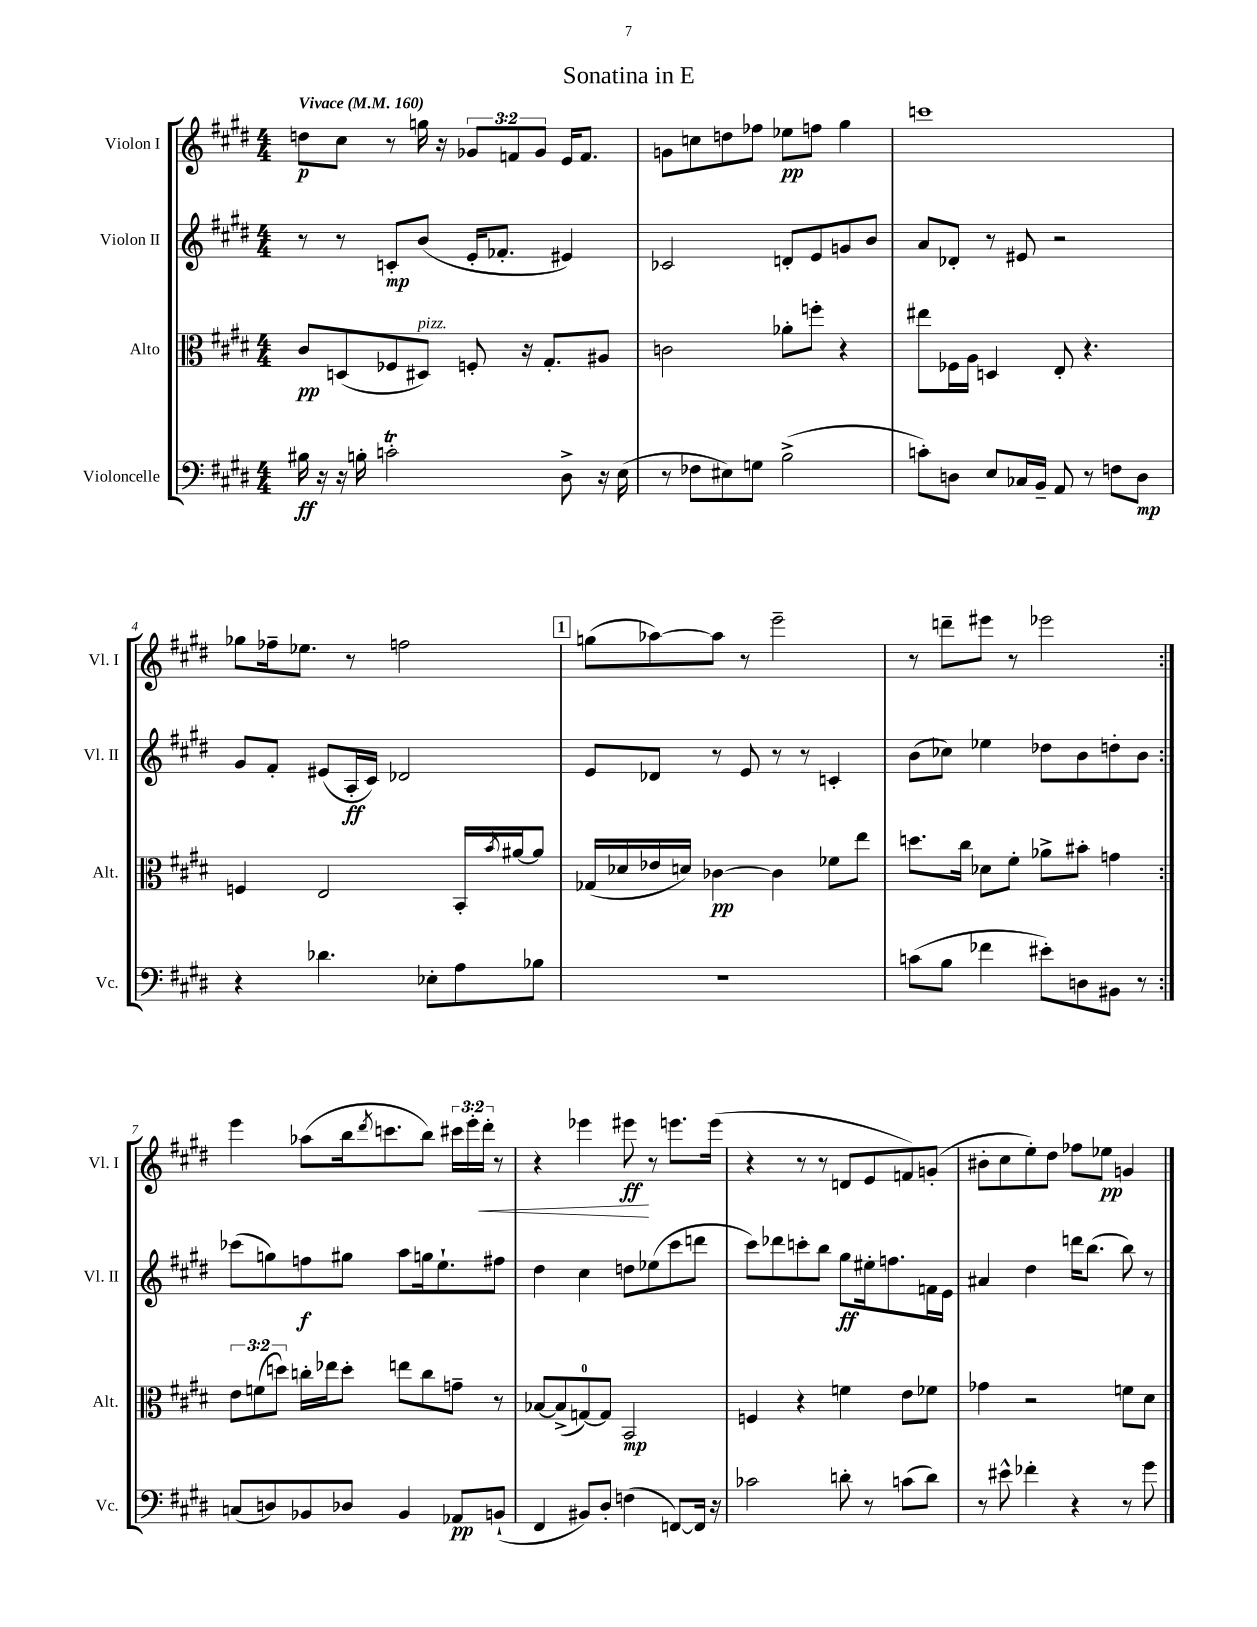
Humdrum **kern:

**kern	**kern	**kern	**kern
*staff4	*staff3	*staff2	*staff1
*clefF4	*clefC3	*clefG2	*clefG2
*k[f#c#g#d#]	*k[f#c#g#d#]	*k[f#c#g#d#]	*k[f#c#g#d#]
*M4/4	*M4/4	*M4/4	*M4/4
*MM160	*MM160	*MM160	*MM160
16B#	8c#	8r	8dd
16r	.	.	.
16r	(8D	8r	8cc#
16B'	.	.	.
2c'	8F-	8c'	8r
.	8D#)	(8b	16gg
.	.	.	16r
.	8F'	16e'	12g-
.	.	8.f-'	.
.	.	.	12f
.	16r	.	.
.	.	.	12g-
.	8.G#'	.	.
8D#^	.	4e#)	16e
.	.	.	8.f
16r	8A#	.	.
(16E	.	.	.
=	=	=	=
8r	2c	2c-	8g
8F-	.	.	8cc
8E#)	.	.	8dd
8G	.	.	8ff-
(2B^	8a-'	8d'	8ee-
.	8ff'	8e	8ff
.	4r	8g	4gg#
.	.	8b	.
=	=	=	=
8c')	8ee#	8a	1ccc
8D	16F-	8d-'	.
.	16A	.	.
8E	4D	8r	.
16C-	.	8e#	.
16BB~	.	.	.
8AA	8E'	2r	.
8r	4.r	.	.
8F	.	.	.
8D	.	.	.
=	=	=	=
4r	4F	8g#	8gg-
.	.	8f#'	16ff-~
.	.	.	8.ee-
4.d-	2E	(8e#	.
.	.	16A'	8r
.	.	16c#)	.
.	.	2d-	2ff
8E-'	.	.	.
8A	16BB'	.	.
.	8qb	.	.
.	[16a#	.	.
8B-	8a#]	.	.
=	=	=	=
1r	(16G-	8e	(8gg
.	16d-	.	.
.	16e-	8d-	[8aa-)
.	16d)	.	.
.	[4c-	8r	8aa-]
.	.	8e	8r
.	4c-]	8r	2eee~
.	.	8r	.
.	8f-	4c'	.
.	8ee	.	.
=	=	=	=
(8c	8.dd	(8b	8r
8B	.	8cc-)	8ddd~
.	16cc#	.	.
4f-	8d-	4ee-	8eee#
.	8f#'	.	8r
8e#')	8a-^	8dd-	2eee-
8D	8b#'	8b	.
8BB#	4g	8dd'	.
8r	.	8b	.
=:|!	=:|!	=:|!	=:|!
(8C	12e	(8ccc-	4eee
.	(12f	.	.
8D)	.	8gg)	.
.	12dd)	.	.
8BB-	16cc'	8ff	(8aa-
.	16ee-	.	.
8D-	8dd'	8gg#	16bb
.	.	.	8qddd#
.	.	.	8.ccc
4BB-	8ee	8aa	.
.	8cc	16gg	8bb)
.	.	8.ee`	.
8AA-	8g~	.	24ccc#
.	.	.	24eee'
.	.	.	24ddd#'
(8BB`	8r	8ff#	8r
=	=	=	=
4FF#	[8B-	4dd#	4r
.	(8B-^]	.	.
8BB#)	[8G)	4cc#	4eee-
8D#'	8G]	.	.
(4F	2BB	8dd	8eee#
.	.	(8ee-	8r
[8FF)	.	8ccc#	8.eee
16FF]	.	8ddd	.
16r	.	.	(16eee
=	=	=	=
2c-	4F	8ccc#)	4r
.	.	8ddd-	.
.	4r	8ccc'	8r
.	.	8bb	8r
8d'	4f	8gg#	8d
8r	.	16ee#'	8e
.	.	8.ff	.
(8c	8e	.	8f)
8d)	8f-	16f	(8g'
.	.	16e	.
=	=	=	=
8r	4g-	4a#	8b#'
8e#^^	.	.	8cc#
4f-'	2r	4dd#	8ee')
.	.	.	8dd#
4r	.	16ddd	8ff-
.	.	(8.bb	.
.	.	.	8ee-
8r	8f	8bb)	4g
8g#	8d#	8r	.
==	==	==	==
*-	*-	*-	*-
